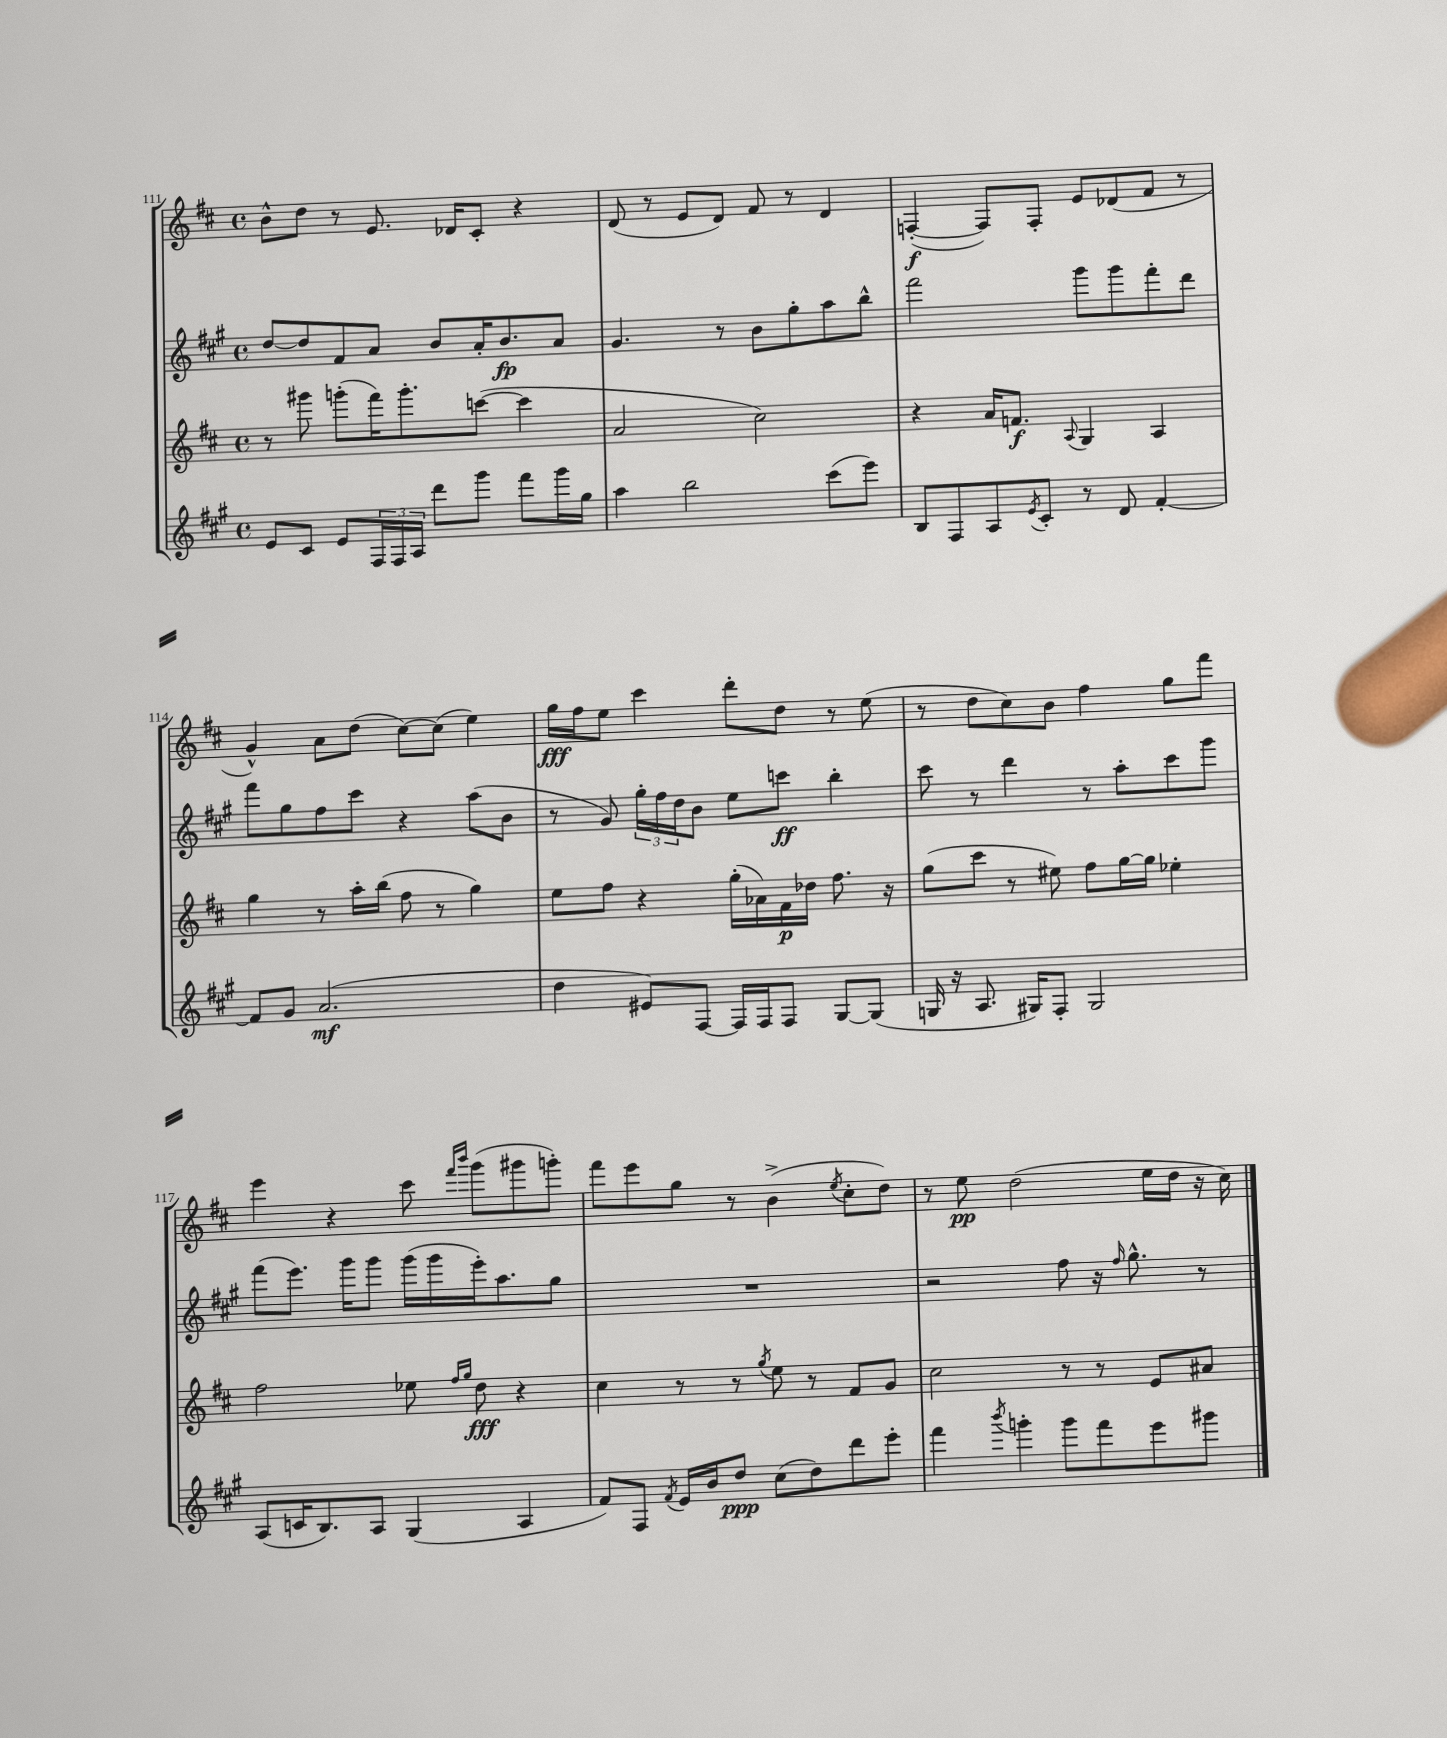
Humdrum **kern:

**kern	**kern	**kern	**kern
*staff4	*staff3	*staff2	*staff1
*clefG2	*clefG2	*clefG2	*clefG2
*k[f#c#g#]	*k[f#c#]	*k[f#c#g#]	*k[f#c#]
*M4/4	*M4/4	*M4/4	*M4/4
*met(c)	*met(c)	*met(c)	*met(c)
8e/L	8r	[8dd/L	8b^^\L
8c#/J	8ggg#\	8dd/]	8dd\J
8e/L	(8ggg'\L	8f#/	8r
24F#/L	16fff#\K)	8a/J	8.e/
24F#/	.	.	.
.	8.ggg'\	.	.
24A/JJ	.	.	.
8ddd\L	.	8b/L	.
.	.	.	16d-/LK
8ggg#\J	([8ccc\J	16a'/K	8c#'/J
.	.	8.b/	.
8fff#\L	4ccc\]	.	4r
16ggg#\L	.	8a/J	.
16gg#\JJ	.	.	.
=	=	=	=
4aa\	2a/	4.g#/	(8d/
.	.	.	8r
2bb\	.	.	8e/L
.	.	8r	8d/J)
.	2cc#\)	8b\L	8f#/
.	.	8gg#'\	8r
(8ccc#\L	.	8aa\	4d/
8eee\J)	.	8bb^^\J	.
=	=	=	=
8B/L	4r	2fff#\	([4F'/
8F#/	.	.	.
8A/	16a/LK	.	8F/]L)
.	8.f/J	.	.
8qe/	.	.	.
8c#'/J	.	.	8F'/J
.	8qqA/	.	.
8r	4G/	8ggg#\L	8e/L
8d/	.	8ggg#\	(8d-/
[4f#'/	4A/	8fff#'\	8f#/J
.	.	8ddd\J	8r
=	=	=	=
8f#/]L	4gg\	8fff#\L	4g^^/)
8g#/J	.	8gg#\	.
(2.a/	8r	8ff#\	8a\L
.	16aa'\LL	8ccc#\J	(8dd\J
.	(16bb\JJ	.	.
.	8ff#\	4r	[8cc#\L)
.	8r	.	(8cc#\]J
.	4gg\)	(8aa\L	4ee\)
.	.	8b\J	.
=	=	=	=
4dd\	8ee\L	8r	16gg\LL
.	.	.	16ff#\J
.	8ff#\J	8g#/)	8ee\J
8e#/L)	4r	24gg#'\LL	4ccc#\
.	.	24ff#\	.
.	.	24dd\J	.
[8F#/J	.	8b\J	.
16F#/]LL	(16gg'\LL	8ee\L	8ddd'\L
16F#/J	16a-\)	.	.
8F#/J	16f#\	8ccc\J	8dd\J
.	16dd-\JJ	.	.
[8G#/L	8.ff#\	4bb'\	8r
(8G#/]J	.	.	(8ee\
.	16r	.	.
=	=	=	=
16G/	(8gg\L	8ccc#\	8r
16r	.	.	.
8.A/	8ccc#\J	8r	8dd\L
.	8r	4ddd\	8cc#\)
16G#/LK)	.	.	.
8F#'/J	8ee#\)	.	8b\J
2G#/	8ff#\L	8r	4ff#\
.	[16gg\L	8aa'\L	.
.	16gg\]JJ	.	.
.	4ee-'\	8ccc#\	8gg\L
.	.	8ggg#\J	8fff#\J
=	=	=	=
(8A/L	2ff#\	(8fff#\L	4eee\
16c/K	.	8.eee\J)	.
8.B/)	.	.	.
.	.	.	4r
.	.	16ggg#\LK	.
8A/J	.	8ggg#\J	.
(4G#/	8ee-\	(16ggg#\LL	8ccc#\
.	.	16ggg#\	.
.	16qqff#/LL	.	16qqfff#/LL
.	16qqgg/JJ	.	16qqbbb/JJ
.	8dd\	16eee'\J)	(8ggg\L
.	.	8.aa\	.
4A/	4r	.	8ggg#\
.	.	8gg#\J	8ggg'\J)
=	=	=	=
8f#/L)	4cc#\	1r	8fff#\L
8F#/J	.	.	8eee\
8qf#/	.	.	.
16e/LL	8r	.	8gg\J
16b/J	.	.	.
8dd/J	8r	.	8r
.	8qgg/	.	.
(8cc#\L	8ee\	.	(4b^\
8dd\)	8r	.	.
.	.	.	8qee/
8ddd\	8f#/L	.	8cc#'\L
8eee'\J	8g/J	.	8dd\J)
=	=	=	=
4fff#\	2cc#\	2r	8r
.	.	.	8ee\
8qbbb/	.	.	.
4ggg'\	.	.	(2dd\
8ggg\L	8r	8ff#\	.
8fff#\	8r	16r	.
.	.	16qqff#/	.
.	.	8.gg#^^\	.
8eee\	8e/L	.	16ee\LL
.	.	.	16dd\JJ
8ggg#\J	8a#/J	8r	16r
.	.	.	16cc#\)
==	==	==	==
*-	*-	*-	*-
